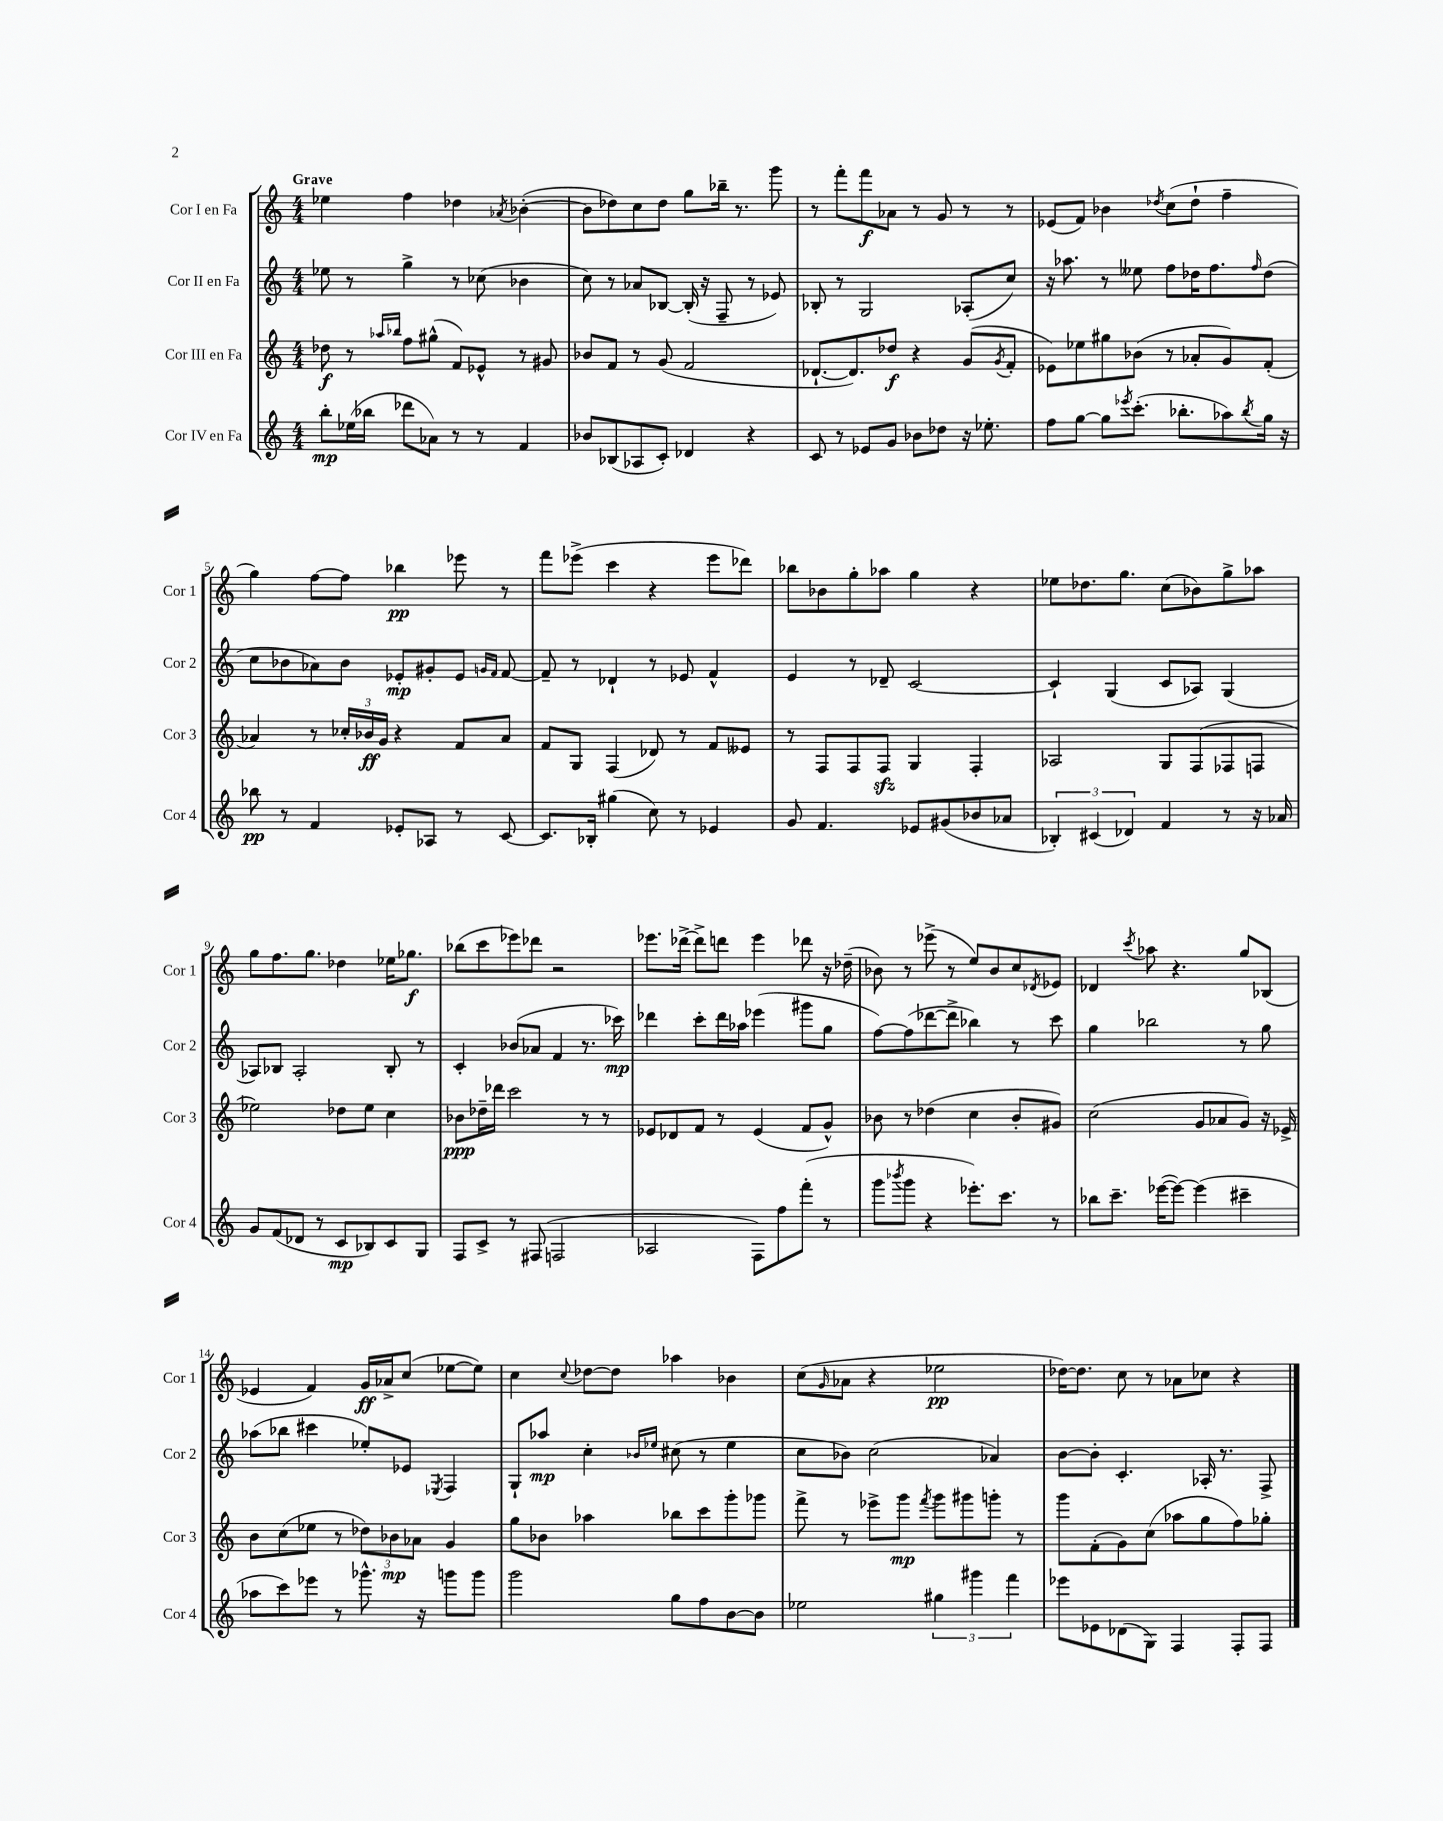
<<
\new StaffGroup <<
\new Staff = "s0" \with { instrumentName = "Cor I en Fa" shortInstrumentName = "Cor 1" } {
    \clef treble \key c \major \numericTimeSignature \time 4/4 \tempo "Grave"
    ees''4 f''4 des''4 \acciaccatura { aes'8 } bes'4~-.( |
    bes'8 des''8) c''8 des''8 g''8 bes''16-- r8. g'''8 |
    r8 f'''8-. f'''8\f aes'8 r8 g'8 r8 r8 |
    ees'8( f'8) bes'4 \acciaccatura { des''8 } c''8( des''8-! f''4-- |
    g''4) f''8~ f''8 bes''4\pp ees'''8 r8 |
    f'''8 ees'''8->( c'''4 r4 ees'''8 des'''8) |
    bes''8 bes'8 g''8-. aes''8 g''4 r4 |
    ees''8 des''8. g''8. c''8( bes'8) g''8-> aes''8 |
    g''8 f''8. g''8. des''4 ees''16 ges''8.\f |
    bes''8( c'''8 ees'''8) des'''8 r2 |
    ees'''8. des'''16~-> des'''8-> d'''8 ees'''4 des'''8 r16 des''16--( |
    bes'8) r8 ees'''8->( r8 e''8) bes'8 c''8 \acciaccatura { des'8 } ees'8 |
    des'4 \acciaccatura { c'''8 } aes''8 r4. g''8 bes8( |
    ees'4 f'4) g'16\ff aes'16-> c''8( ees''8~ ees''8) |
    c''4 \appoggiatura { c''8 } des''8~ des''8 aes''4 bes'4 |
    c''8( \grace { g'16 } aes'8 r4 ees''2\pp |
    des''16~) des''8. c''8 r8 aes'8 ces''8 r4 \bar "|." |
}
\new Staff = "s1" \with { instrumentName = "Cor II en Fa" shortInstrumentName = "Cor 2" } {
    \clef treble \key c \major \numericTimeSignature \time 4/4
    ees''8 r8 g''4-> r8 ces''8( bes'4 |
    c''8) r8 aes'8 bes8~ bes16-.( r16 f8-- r8 ees'8) |
    bes8-. r8 g2 aes8-.( c''8) |
    r16 aes''8. r8 eeses''8 f''8 des''16 f''8. \grace { f''16 } des''8( |
    c''8 bes'8 aes'8) bes'8 ees'8-.\mp gis'8-. ees'8 \grace { g'16 f'16 } f'8~ |
    f'8-- r8 des'4-! r8 ees'8 f'4-^ |
    e'4 r8 des'8-- c'2~ |
    c'4-! g4( c'8 aes8) g4( |
    aes8) bes8 aes2-. bes8-. r8 |
    c'4-. bes'8( aes'8 f'4 r8. ces'''16\mp) |
    des'''4 c'''8-. des'''16 aes''16 ees'''4( gis'''8 g''8 |
    f''8~) f''8( des'''8~ des'''8-> bes''4) r8 c'''8 |
    g''4 bes''2 r8 g''8 |
    aes''8( bes''8 cis'''4 ees''8-.) ees'8 \acciaccatura { ees8 } f4 |
    g8-! aes''8\mp c''4-. \grace { bes'16 ees''16 } cis''8( r8 ees''4 |
    c''8 bes'8) c''2( aes'4) |
    b'8~ b'8-. c'4.-. aes16-. r8. f8-> \bar "|." |
}
\new Staff = "s2" \with { instrumentName = "Cor III en Fa" shortInstrumentName = "Cor 3" } {
    \clef treble \key c \major \numericTimeSignature \time 4/4
    des''8\f r8 \grace { aes''16 bes''16 } f''8 gis''8-^( f'8) ees'8-^ r8 gis'8 |
    bes'8 f'8 r8 g'8( f'2 |
    des'8.~-! des'8.) des''8\f r4 g'8( \acciaccatura { g'8 } f'8-. |
    ees'8) ees''8 gis''8 bes'8( r8 aes'8-. g'8) f'8-.( |
    aes'4) r8 \tuplet 3/2 { ces''16-. bes'16\ff g'16 } r4 f'8 aes'8 |
    f'8 g8 f4( des'8) r8 f'8 eeses'8 |
    r8 f8 f8 f8\sfz g4 f4-. |
    aes2 g8 f8( fes8 f8 |
    ees''2) des''8 ees''8 c''4 |
    bes'8\ppp des''16-- des'''16 c'''2 r8 r8 |
    ees'8 des'8 f'8 r8 ees'4( f'8 g'8-^) |
    bes'8 r8 des''4( c''4 bes'8-. gis'8) |
    c''2( g'8 aes'8 g'8) r16 ees'16-> |
    b'8 c''8( ees''8 r8 \tuplet 3/2 { des''8) bes'8\mp aes'8 } g'4 |
    g''8 bes'8 aes''4 bes''8 c'''8 g'''8-. ges'''8 |
    f'''8-> r8 ees'''8-> g'''8\mp \acciaccatura { f'''8 } g'''8 gis'''8 g'''8-. r8 |
    g'''8 f'8-.( g'8) c''8( aes''8 g''8 f''8) ges''8-. \bar "|." |
}
\new Staff = "s3" \with { instrumentName = "Cor IV en Fa" shortInstrumentName = "Cor 4" } {
    \clef treble \key c \major \numericTimeSignature \time 4/4
    b''8-.\mp ees''16( bes''16 des'''8 aes'8) r8 r8 f'4 |
    bes'8 bes8( aes8 c'8-.) des'4 r4 |
    c'8 r8 ees'8 g'8 bes'8 des''8 r16 ees''8.-. |
    f''8 g''8~ g''8 \acciaccatura { ees'''8 } c'''8.-.( bes''8.-. aes''8) \acciaccatura { bes''8 } g''16 r16 |
    bes''8\pp r8 f'4 ees'8-. aes8 r8 c'8~ |
    c'8. bes16-. gis''4( c''8) r8 ees'4 |
    g'8 f'4. ees'8 gis'8( bes'8 aes'8 |
    \tuplet 3/2 { bes4-.) cis'4( des'4) } f'4 r8 r16 aes'16 |
    g'8 f'8( des'8 r8 c'8\mp bes8) c'8 g8 |
    f8 c'8-> r8 fis8( f2 |
    aes2 f8) f''8 f'''8-.( r8 |
    g'''8 \acciaccatura { bes'''8 } g'''8 r4 ees'''8.-.) c'''8. r8 |
    bes''8 c'''8.-- ees'''16~( ees'''8~) ees'''4( cis'''4-- |
    aes''8 c'''8) ees'''8 r8 ges'''8.-^ r16 g'''8 g'''8 |
    g'''2 g''8 f''8 b'8~ b'8 |
    ees''2 \tuplet 3/2 { gis''4 gis'''4 f'''4 } |
    ees'''8 ees'8 des'8( g8) f4 f8-. f8 \bar "|." |
}
>>
>>
